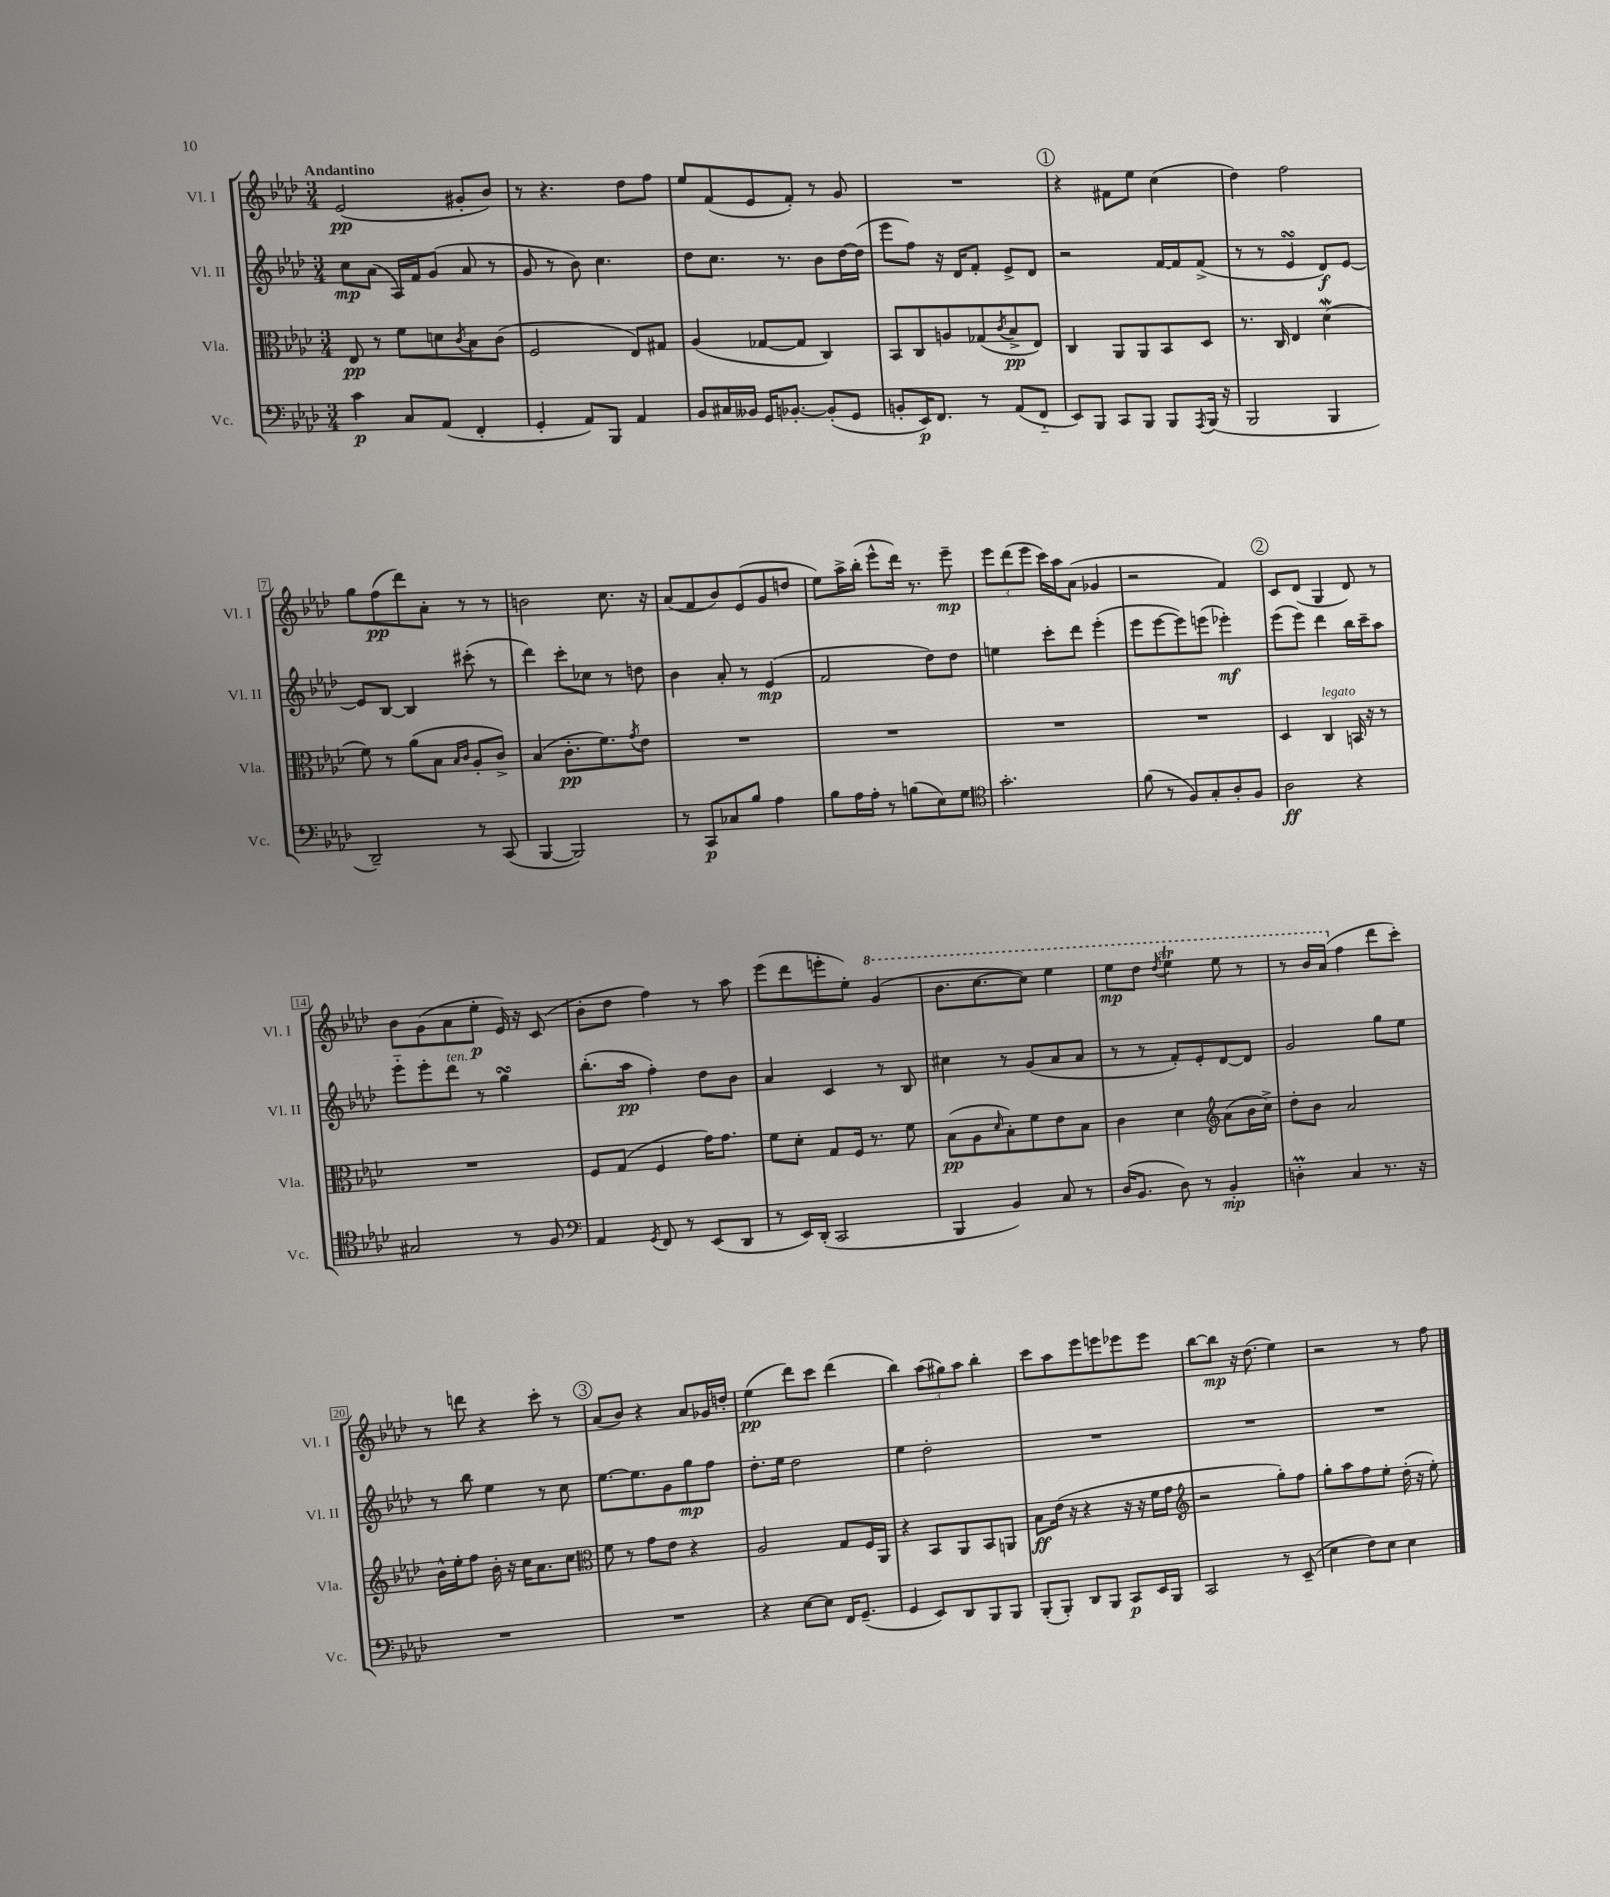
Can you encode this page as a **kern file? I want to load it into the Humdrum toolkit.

**kern	**kern	**kern	**kern
*staff4	*staff3	*staff2	*staff1
*clefF4	*clefC3	*clefG2	*clefG2
*k[b-e-a-d-]	*k[b-e-a-d-]	*k[b-e-a-d-]	*k[b-e-a-d-]
*M3/4	*M3/4	*M3/4	*M3/4
4c	8E-	8cc	(2e-
.	8r	(8a-	.
8C	8f	16A-)	.
.	.	16f	.
(8AA-	8d	(8g	.
.	8qc	.	.
4FF'	8B-	8a-	8g#'
.	(8c	8r	8b-)
=	=	=	=
4GG'	2F	8g	8r
.	.	8r	4.r
8AA-)	.	8b-)	.
8BBB-	.	4.cc	.
4AA-	8E-)	.	8dd-
.	8G#	.	8ff
=	=	=	=
8BB-	(4A-	8dd-	8ee-
16C#	.	8.cc	(8f
16BB--	.	.	.
16GG	[8G-	.	8e-
[8.BB-'	.	8.r	.
.	8G-]	.	8f')
(8BB-']	4C)	8b-	8r
8GG	.	[16dd-	8g
.	.	(16dd-]	.
=	=	=	=
8BB'	8BB-	8eee-	2.r
16EE-)	8C	8ff)	.
8.FF	.	.	.
.	8A	16r	.
.	.	16d-	.
8r	(8G-	8f'	.
.	8qc	.	.
(8AA-	8B-^	8e-^	.
8FF'~	8E-)	8d-	.
=	=	=	=
8EE-)	4C	2r	4r
8BBB-	.	.	.
8CC	8AA-	.	8f#
8BBB-	8AA-	.	8ee-
8BBB-	8BB-	[16f	(4cc
.	.	16f]	.
8qAAA-	.	.	.
(16BBB-	8D-	(8f^	.
16r	.	.	.
=	=	=	=
2BBB-	8.r	8r	4dd-)
.	.	8r	.
.	16C	.	.
.	4E-	4e-	2ff
4BBB-	(4d-	8d-)	.
.	.	[8e-	.
=	=	=	=
2DD-~)	8f)	8e-]	8gg
.	8r	[8B-	(8ff
.	(8a-	4B-]	8ddd-)
.	8B-	.	8a-'
.	16qqB-	.	.
.	16qqc	.	.
8r	8A-'	(8ccc#'	8r
(8CC	8c^)	8r	8r
=	=	=	=
[4BBB-	(4B-	4ddd-)	2b
2BBB-])	8.c'	8ccc'	.
.	.	8cc-	.
.	8.f)	.	.
.	.	8r	8.cc
.	8qg	.	.
.	8e-	8dd	.
.	.	.	16r
=	=	=	=
8r	2.r	4b-	(8a-
8CC	.	.	8f
8C-	.	8a-'	8b-)
8B-	.	8r	(8e-
4A-	.	(4e-	8g
.	.	.	8dd
=	=	=	=
8B-	2.r	2f	8ee-)
16A-	.	.	16aa-^
16A-'	.	.	(16bb-'
8r	.	.	8eee-^^
(8B	.	.	16ddd-)
.	.	.	8.r
8E-)	.	8dd-)	.
8G	.	8dd-	8eee-~
=	=	=	=
*clefC4	*	*	*
2.g'	2.r	4ee	12eee-
.	.	.	(12ddd-
.	.	.	12eee-
.	.	8ccc'	16ccc)
.	.	.	16aa-
.	.	8ddd-	(8a-
.	.	(4eee-'	4g-
=	=	=	=
(8f	2.r	8eee-	2r
8r	.	[8eee-	.
8F)	.	8eee-])	.
8G'	.	(8eee	.
8A-'	.	4eee-')	4f)
8F	.	.	.
=	=	=	=
2A-	4D-	(8eee-	8c
.	.	8eee-)	(8d-
.	4C	4ddd-	4G
4r	16BB	16bb-	8d-)
.	16r	16ccc~	.
.	8r	8aa-	8r
=	=	=	=
2G#	2.r	8eee-'~	8b-
.	.	8eee-'	(8g
.	.	8ddd-	8a-
.	.	8r	8ee-'
8r	.	4gg	16e-)
.	.	.	16r
8F	.	.	(8c
=	=	=	=
*clefF4	*	*	*
4AA-	8F	(8.bb-'	8b-'
.	(8G	.	8dd-
.	.	16aa-	.
8qGG	.	.	.
8FF	4F	4ff')	4ff)
8r	.	.	.
(8EE-	16g)	8dd-	8r
.	8.g	.	.
8DD-	.	8b-	8aa-
=	=	=	=
8r	8f	4a-	(8eee-
16EE-)	8d-'	.	8ddd-
(16DD-'	.	.	.
2CC	8G	4c	8eee'
.	16F	.	8ee-')
.	8.r	.	.
.	.	8r	(4gg
.	8f	8B-	.
=	=	=	=
4BBB-	(8B-	4cc#	8.bb-
.	8A-	.	.
.	.	.	[8.ccc
.	16qqd-	.	.
4BB-)	8B-')	8r	.
.	8f	(8g	8ccc])
8C	8e-	8a-	4eee-
8r	8B-	8a-	.
=	=	=	=
(16D-	4c	8r	8eee-
8.BB-	.	.	.
.	.	8r	8ddd-
.	.	.	8qddd-
8D-)	4d-	8f')	4eee-
8r	.	8e-'	.
*	*clefG2	*	*
4BB-'	(8a-	[8d-	8eee-
.	16b-	8d-]	8r
.	16cc^)	.	.
=	=	=	=
4D'	8dd-'	2g	8r
.	8b-	.	16bb-
.	.	.	(16aa-
4C	2a-	.	4ff
8.r	.	8gg	8ddd-
.	.	8ee-	8ccc')
16r	.	.	.
=	=	=	=
2.r	16b-^^	8r	8r
.	16ee-'	.	.
.	8ff	8bb-	8ddd
.	16b-'	4ee-	4r
.	16r	.	.
.	16cc	.	.
.	8.a-	.	.
.	.	8r	8ccc'
.	8cc	8cc	8r
=	=	=	=
*	*clefC3	*	*
2.r	8f	[8.ee-	(8a-
.	8r	.	8b-)
.	.	8.ee-]	.
.	8g	.	4r
.	8e-	8g	.
.	4r	8gg	8a-
.	.	8ff	16g-
.	.	.	16dd'
=	=	=	=
4r	2A-	8.dd-'	(4ee-
.	.	16ee-	.
[8E-	.	2dd-	8ddd-)
8E-]	.	.	8ccc
16FF	8G	.	(4ddd-
(8.GG~	.	.	.
.	16F	.	.
.	16AA-	.	.
=	=	=	=
4GG	4r	4ee-	4bb-)
8EE-)	8BB-	2dd-'	(12aa-
.	.	.	12gg#)
8DD-	8AA-	.	.
.	.	.	12aa-
8BBB-	8BB-	.	4bb-'
8BBB-	8AA	.	.
=	=	=	=
(8BBB-'	8B-	2.r	8ccc
8BBB-')	(16e-	.	8aa-
.	16r	.	.
8DD-	4r	.	8eee-
8BBB-	.	.	8eee
8CC	16r	.	8eee-
.	16r	.	.
16EE-	16f	.	8eee-
16BBB-	16g	.	.
=	=	=	=
*	*clefG2	*	*
2CC	2r	2.r	[8bb-
.	.	.	8bb-]
.	.	.	16r
.	.	.	(8.dd-
8r	8gg')	.	4ee-)
(8EE-~	8ff	.	.
=	=	=	=
4E-	8gg'	2.r	2r
.	8aa-	.	.
8F)	8ff	.	.
8E-	8ee-'	.	.
4E-	(16dd-'	.	8r
.	16r	.	.
.	8ee-')	.	8ff
==	==	==	==
*-	*-	*-	*-
